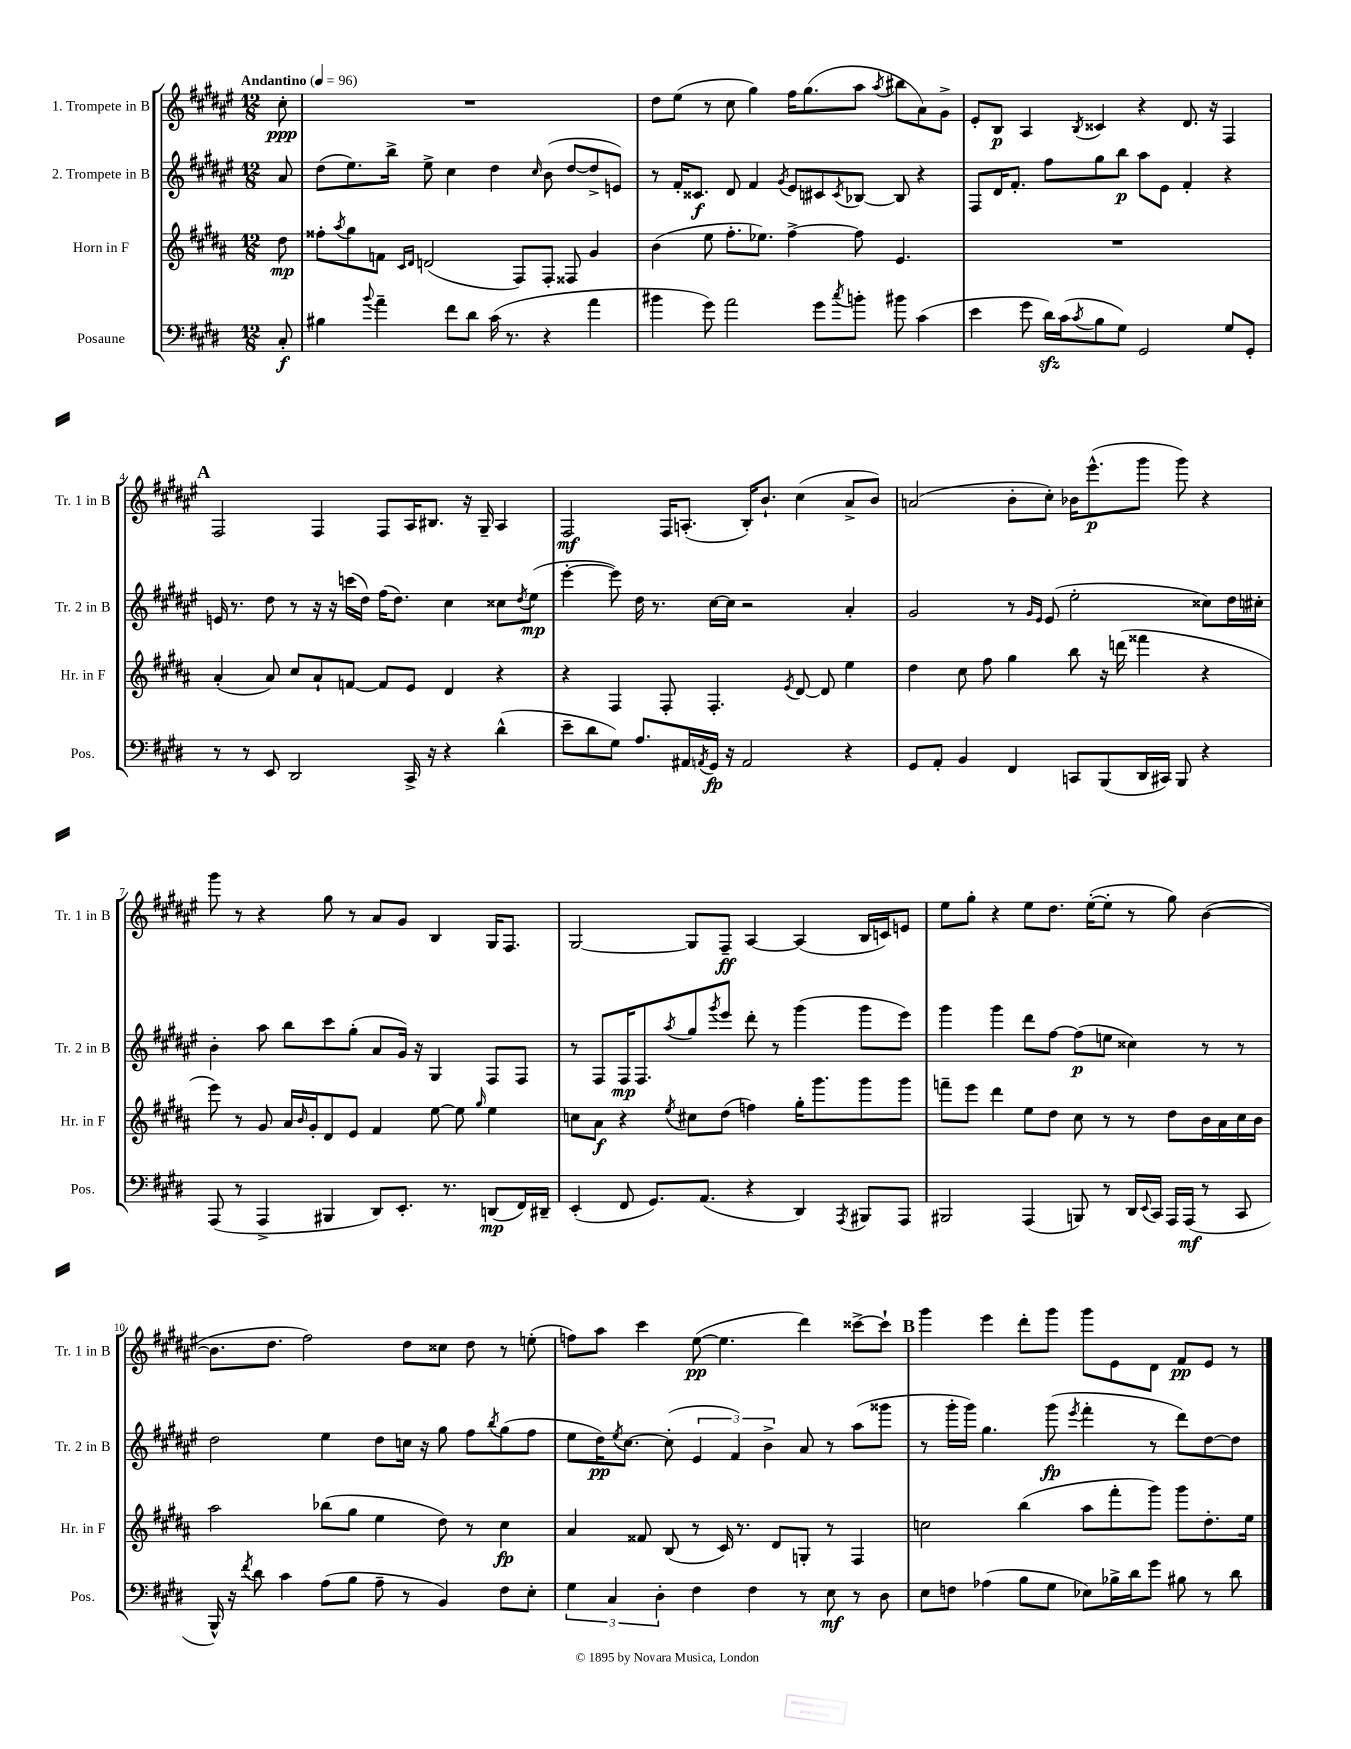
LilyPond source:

<<
\new StaffGroup <<
\new Staff = "s0" \with { instrumentName = "1. Trompete in B" shortInstrumentName = "Tr. 1 in B" } {
    \clef treble \key fis \major \numericTimeSignature \time 12/8 \partial 8 \tempo "Andantino" 4 = 96
    cis''8-.\ppp |
    R1. |
    dis''8 eis''8( r8 cis''8 gis''4) fis''16 gis''8.( ais''8 \acciaccatura { ais''8 } bis''8 ais'8) gis'8-> |
    eis'8-. b8\p ais4 \acciaccatura { b8 } cisis'4 r4 dis'8. r16 fis4 |
    \mark \markup { \bold "A" } fis2 fis4 fis8 ais16 bis8. r16 gis16-- ais4 |
    fis2\mf fis16 a8.-.( b16-.) b'8.-! cis''4( ais'8-> b'8) |
    a'2( b'8-. cis''8-.) bes'16 eis'''8.-^\p( gis'''8 gis'''8) r4 |
    gis'''8 r8 r4 gis''8 r8 ais'8 gis'8 b4 gis16 fis8. |
    gis2~ gis8 fis8--\ff ais4~ ais4( b16 c'16) e'8 |
    eis''8 gis''8-. r4 eis''8 dis''8. eis''16~-.( eis''8-. r8 gis''8) b'4~( |
    b'8. dis''8. fis''2) dis''8 cisis''8 dis''8 r8 e''8-.( |
    f''8) ais''8 cis'''4 eis''8~\pp( eis''4. dis'''4) cisis'''8~-> cisis'''8-! |
    \mark \markup { \bold "B" } gis'''4 eis'''4 dis'''8-. gis'''8 gis'''8 eis'8 dis'8 fis'8\pp eis'8 r8 \bar "|." |
}
\new Staff = "s1" \with { instrumentName = "2. Trompete in B" shortInstrumentName = "Tr. 2 in B" } {
    \clef treble \key fis \major \numericTimeSignature \time 12/8 \partial 8
    ais'8 |
    dis''8( eis''8.) b''16-> eis''8-> cis''4 dis''4 \grace { cis''16 } b'8( dis''8~ dis''8-> e'8) |
    r8 fis'16-. cisis'8.\f dis'8 fis'4 \acciaccatura { gis'8 } eis'8 cis'8 \acciaccatura { cis'8 } bes8~ bes8 r4 |
    fis8 dis'16 fis'8.-. fis''8 gis''8 b''8\p ais''8 eis'8 fis'4-. r4 |
    \mark \markup { \bold "A" } e'16 r8. dis''8 r8 r16 r16 c'''16( dis''16) fis''16( dis''8.) cis''4 cisis''8 \acciaccatura { dis''8 } eis''8\mp( |
    eis'''4~-. eis'''8) dis''16 r8. cis''16~ cis''16 r2 ais'4-. |
    gis'2 r8 \grace { gis'16 eis'16 } eis'8( eis''2-. cisis''8) dis''16 cis''16-. |
    b'4-. ais''8 b''8 cis'''8 gis''8-.( ais'8 gis'16) r16 gis4 fis8 fis8 |
    r8 fis8 fis16\mp fis8. \acciaccatura { ais''8 } gis''8 \acciaccatura { gis'''8 } eis'''8 dis'''8-. r8 gis'''4( gis'''8 eis'''8) |
    gis'''4 gis'''4 dis'''8 fis''8~ fis''8\p( e''8 cisis''4) r8 r8 |
    dis''2 eis''4 dis''8 c''16 r16 gis''8 fis''8 \acciaccatura { b''8 } gis''8( fis''8 |
    eis''8 dis''16\pp) \acciaccatura { eis''8 } cis''8.~ cis''8-.( \tuplet 3/2 { eis'4 fis'4) b'4-> } ais'8 r8 ais''8( gisis'''8 |
    \mark \markup { \bold "B" } r8 gis'''16-. gis'''16) gis''4. gis'''8\fp( \acciaccatura { eis'''8 } fis'''4-. r8 dis'''8) dis''8~ dis''8 \bar "|." |
}
\new Staff = "s2" \with { instrumentName = "Horn in F" shortInstrumentName = "Hr. in F" } {
    \clef treble \key b \major \numericTimeSignature \time 12/8 \partial 8
    dis''8\mp |
    fisis''8-. \acciaccatura { ais''8 } gis''8 f'8 \grace { cis'16 dis'16 } d'2( fis8) fis8-. fisis8 gis'4 |
    b'4( e''8 fis''8.-. ees''8.) fis''4~-> fis''8 e'4. |
    R1. |
    \mark \markup { \bold "A" } ais'4-.( ais'8) cis''8 ais'8-! f'8~ f'8 e'8 dis'4 r4 |
    r4 fis4 fis8-. fis4.-. \acciaccatura { e'8 } dis'8~ dis'8 e''4 |
    dis''4 cis''8 fis''8 gis''4 b''8 r16 d'''16( fisis'''4 r4 |
    e'''8) r8 gis'8 ais'16 \grace { b'16 } gis'16-. dis'8 e'8 fis'4 e''8~ e''8 \grace { gis''16 } e''4 |
    c''8 ais'8\f r4 \acciaccatura { e''8 } cis''8 dis''8( f''4) gis''16-. gis'''8. gis'''8 gis'''8 |
    f'''8-- e'''8 dis'''4 e''8 dis''8 cis''8 r8 r8 dis''8 b'16 ais'16 cis''16 b'16 |
    ais''2 bes''8( gis''8 e''4 dis''8) r8 cis''4\fp |
    ais'4 fisis'8 b8( r8 cis'16) r8. dis'8 g8-. r8 fis4 |
    \mark \markup { \bold "B" } c''2 b''4( ais''8 fis'''8-. gis'''8) gis'''8 dis''8.-. e''16 \bar "|." |
}
\new Staff = "s3" \with { instrumentName = "Posaune" shortInstrumentName = "Pos." } {
    \clef bass \key e \major \numericTimeSignature \time 12/8 \partial 8
    cis8-.\f |
    bis4 \appoggiatura { b'8 } a'4-- fis'8 dis'8 cis'16( r8. r4 a'4 |
    bis'4 gis'8) a'2 gis'8 \acciaccatura { cis''8 } b'8-. bis'8 cis'4( |
    e'4 gis'8 dis'16\sfz) cis'16( \acciaccatura { cis'8 } b8 gis8) gis,2 gis8 gis,8-. |
    \mark \markup { \bold "A" } r8 r8 e,8 dis,2 cis,16-> r16 r4 dis'4-^( |
    e'8-- dis'8 gis8) a8. ais,16 \acciaccatura { a,8 } gis,16\fp r16 a,2 r4 |
    gis,8 a,8-. b,4 fis,4 c,8 b,,8( dis,16 cis,16) b,,8 r4 |
    a,,8( r8 a,,4-> bis,,4 dis,8) e,8.-. r8. d,8\mp( fis,16) dis,16-- |
    e,4-.( fis,8 gis,8.) a,8.( r4 dis,4) \acciaccatura { a,,8 } bis,,8 a,,8 |
    bis,,2 a,,4( b,,8) r8 dis,16 \appoggiatura { e,8 } cis,16 a,,16 a,,16\mf( r8 cis,8 |
    b,,16-^) r16 \acciaccatura { fis'8 } dis'8 cis'4 a8( b8 a8-- r8 b,4) fis8 e8-. |
    \tuplet 3/2 { gis4 cis4 dis4-. } fis4 fis4 r8 e8\mf r8 dis8 |
    \mark \markup { \bold "B" } e8 f8 aes4( b8 gis8 ees8) bes16-> dis'16 gis'8 bis8 r8 dis'8 \bar "|." |
}
>>
>>
